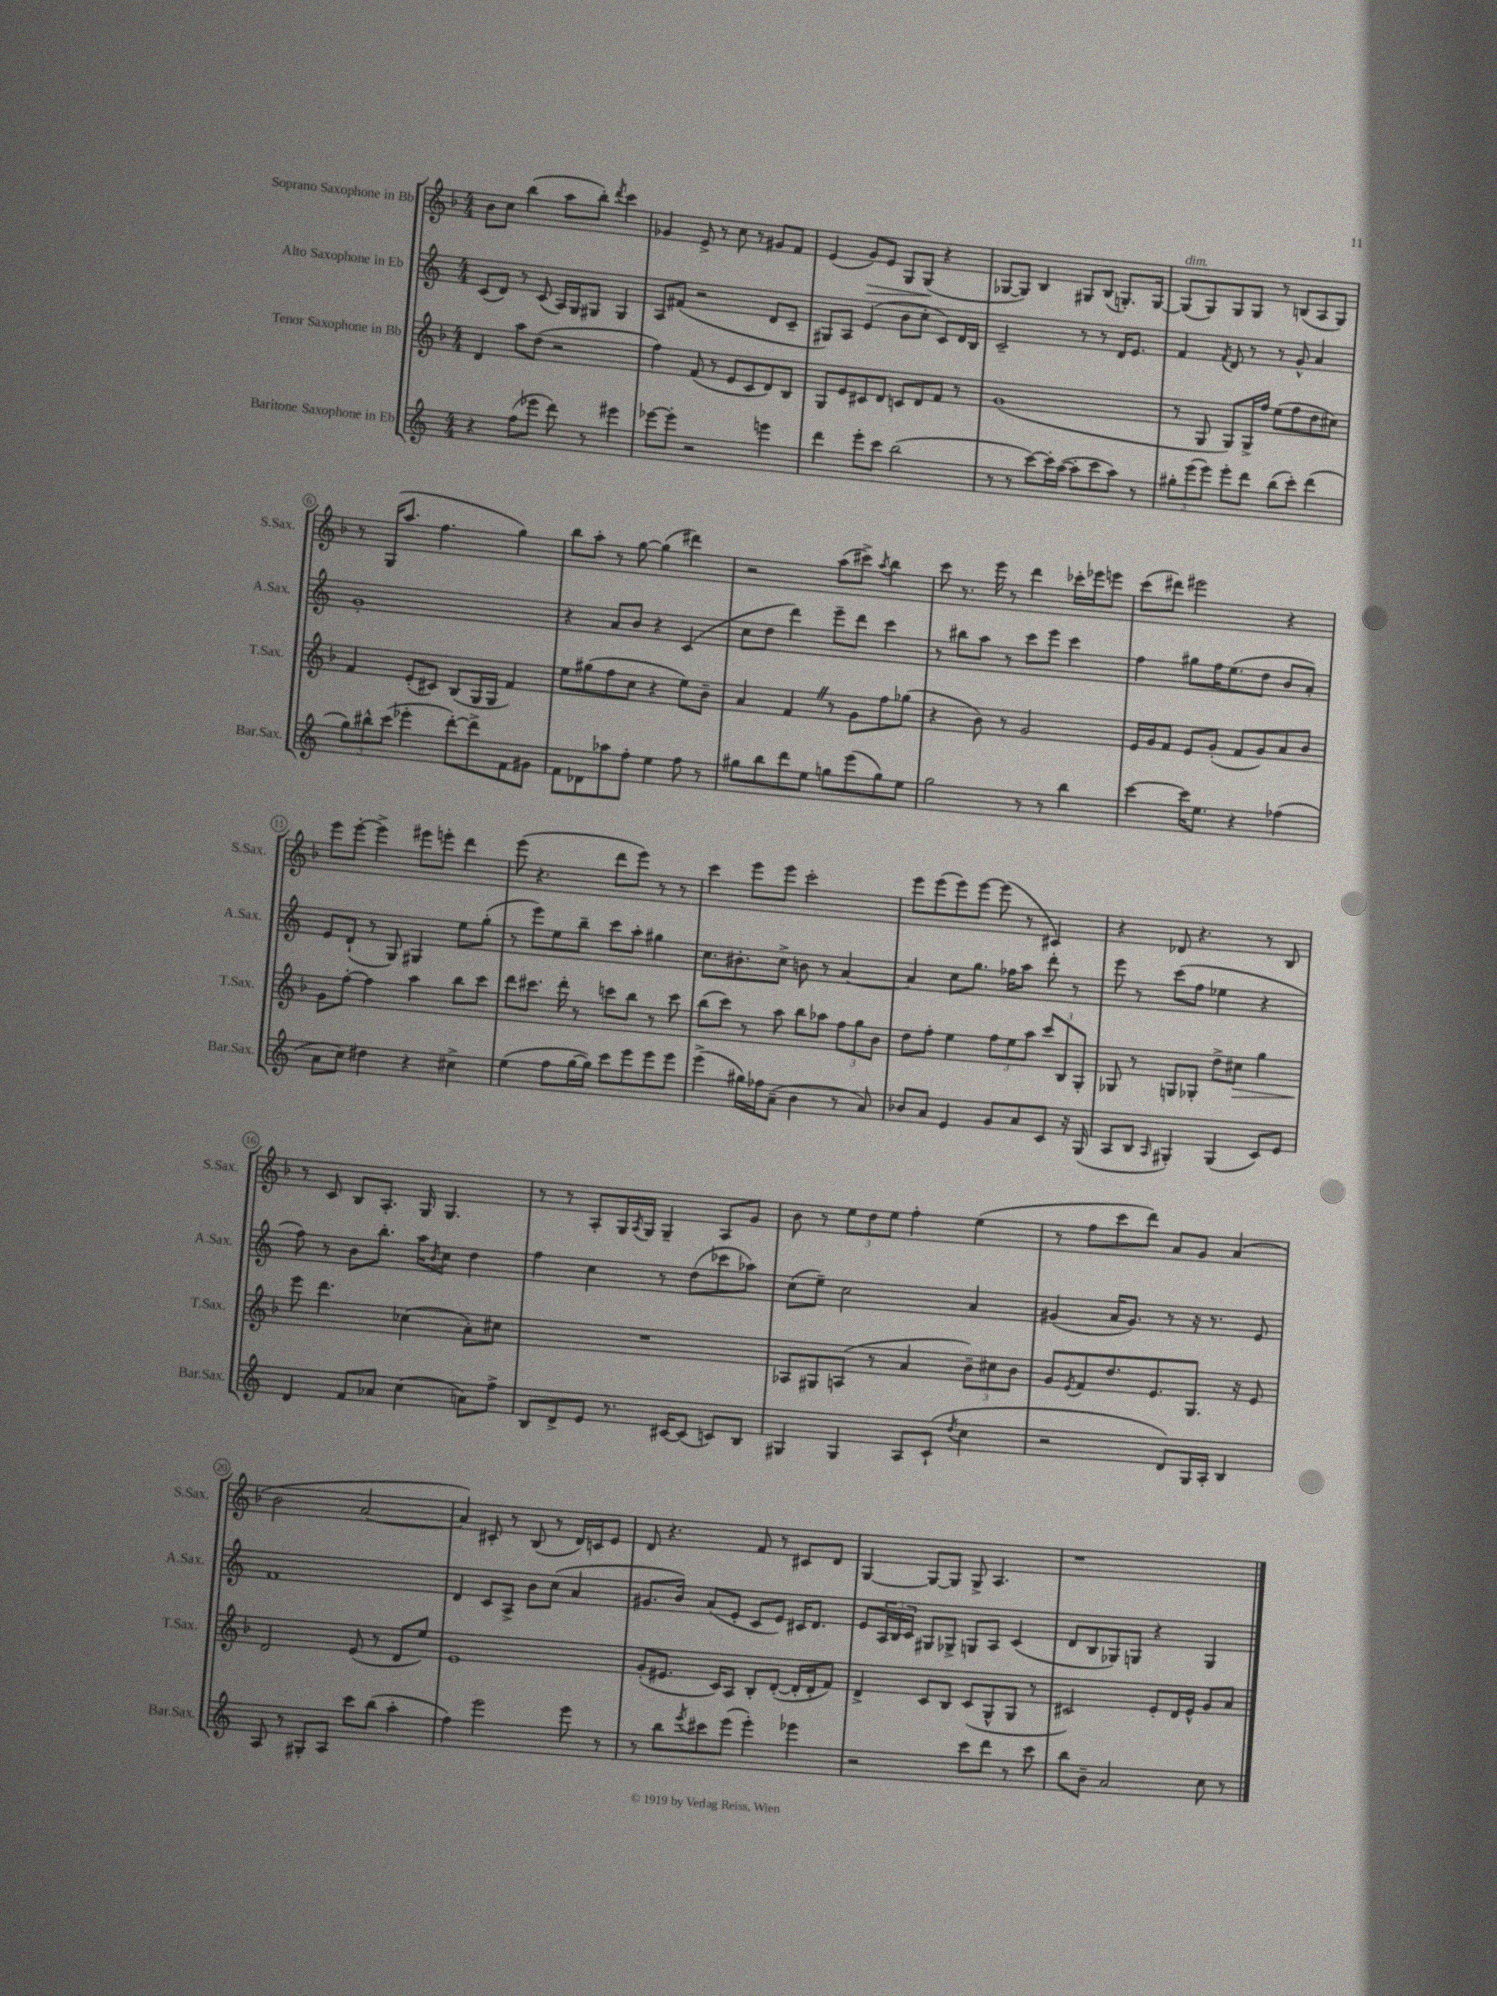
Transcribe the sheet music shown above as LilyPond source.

<<
\new StaffGroup <<
\new Staff = "s0" \with { instrumentName = "Soprano Saxophone in Bb" shortInstrumentName = "S.Sax." } {
    \clef treble \key f \major \numericTimeSignature \time 4/4
    bes'8 c''8 bes''4( a''8 bes''8-.) \acciaccatura { d'''8 } c'''4 |
    ges'4 e'8-> r8 c''8 r8 gis'8 f'8 |
    e'4( g'8\>) e'8 g8 g8\!( r4 |
    ges8~ ges8) bes4 gis8 bes8( g8.-.) g16~ |
    g8^\markup { \italic "dim." }( g8) g8 g8 r8 b8( a8 g8) |
    r8 g16( a''8. f''4. g''4) |
    bes''8 a''8-. r8 g''8~ g''4( dis'''4) |
    r2 a''8( cis'''8->) \acciaccatura { a''8 } bes''4 |
    c'''8 r8. e'''16 r8 d'''4 ces'''16-. ees'''16 e'''8 |
    c'''8( dis'''8) eis'''2 r4 |
    e'''8 e'''8~-. e'''4-> eis'''8 e'''8-. d'''4 |
    e'''8( r4. d'''8 e'''8) r8 r8 |
    c'''4 e'''8 e'''8 c'''2-. |
    e'''8 e'''8( e'''8) e'''8~ e'''8( r8 cis'4) |
    r4 des'8 r4. r8 bes8 |
    r8 c'8 bes8 a8.-. g16 g4. |
    r8 r8 a8-. g16 \acciaccatura { a8 } g16 g4-- a8 g'8 |
    bes'8 r8 \tuplet 3/2 { e''8 d''8 e''8 } f''4-. e''4( |
    r8 f''8 c'''8 d'''8) a'8 g'8 a'4( |
    bes'2 a'2~ |
    a'4) cis'8-. r8 bes8( r8 d'16) c'16 e'8 |
    d'8 r4. f'8 r8 cis'8 d'8 |
    g4~ g8~ g8 g8-> a4. |
    r1 \bar "|." |
}
\new Staff = "s1" \with { instrumentName = "Alto Saxophone in Eb" shortInstrumentName = "A.Sax." } {
    \clef treble \key c \major \numericTimeSignature \time 4/4
    c'8( d'8) r8 c'8( a16) g16 gis8 gis4 |
    a8 fis'8( r2 d'8 c'8-- |
    gis8) a8 e'4( b'8 c''8-. c'8) d'16 b16 |
    c'2-- r8 r8 d'16 e'8. |
    f'4 \acciaccatura { f'8 } d'8 r8 r8 g'8-^ a'4 |
    g'1-. |
    r4 a'8 b'8 r4 c'4( |
    c''8 d''8 d'''4) e'''8-- d'''8 c'''4 |
    r8 bis''8 a''8 r8 c'''8 e'''8 c'''4 |
    f''4 gis''8 f''16 e''8.( d''8 b'8 a'8-.) |
    e'8 d'8-!( r8 g8) gis4 e''8 g''8-.( |
    r8 e'''8) e''8 b''8-- c'''8 a''8-. gis''4 |
    c''8. bis'8.-. c''8-> b'8 r8 a'4~ |
    a'4 c''8 g''8. fes''16 a''8 d'''8-. r8 |
    e'''8 r8 c'''8( f''8 ees''4 r4 |
    f''8) r8 b'8 b''8.-. a''16 \acciaccatura { b'8 } c''8 d''4 |
    f''4 c''4 r8 d''8( ces'''8 aes''8) |
    c''8( e''8--) c''2 a'4 |
    gis'4( a'16 gis'8.) r8 r16 r8. e'8 |
    f'1 |
    d'4 c'8 a8-> b'8 c''8( a'4 |
    gis'8. b'16) a'8( e'8-. c'8 e'8) cis'16 d'8. |
    e'8 \tuplet 3/2 { a16 b16 c'16 } gis8 ges8-> g8 a8 c'4( |
    d'8 b8 ges8) g8 r4 g4 \bar "|." |
}
\new Staff = "s2" \with { instrumentName = "Tenor Saxophone in Bb" shortInstrumentName = "T.Sax." } {
    \clef treble \key f \major \numericTimeSignature \time 4/4
    d'4 a''8 d''8( r2 |
    f''4) f'8( r8 e'8 c'8 d'8) bes8 |
    g8 e'8 cis'8 d'8 c'8 d'8 f'8 r8 |
    g'1( |
    r8 g8 g8) g16-> f''16 e''8( f''8 d''8 cis''8) |
    f'4 e'8-.( cis'8) bes8( g16 g16 f'4) |
    e''8 gis''8( f''8 c''8 r4 e''8) bes'8-- |
    a'4 f'4 \once \override BreathingSign.text = \markup { \musicglyph "scripts.caesura.straight" } \breathe r8 g'8 f''8 ges''8( |
    r4 bes'8) r8 g'2 |
    e'16 g'16 f'8 e'8 g'8-.( f'8 g'8) a'8 bes'8 |
    g'8 f''8~-. f''4 a''4 bes''8 c'''8 |
    d'''8 cis'''8. d'''16-. r8 c'''8 bes''8 r8 c'''8 |
    bes''8( c'''8) r8 a''8 bes''8 aes''8 \tuplet 3/2 { f''8 g''8 bes'8 } |
    d''8 f''8-. e''4 \tuplet 3/2 { f''8 e''8 a''8 } \tuplet 3/2 { c'''8 bes8 g8-. } |
    ges8 r8 g8 ges8-. d''8-> cis''8\> g''4 |
    e'''8\! d'''4. ces''4( a'8-.) cis''8 |
    R1 |
    aes8 gis8 a8( r8 a'4 \tuplet 3/2 { bes'8--) cis''8 bes'8 } |
    g'8 \acciaccatura { e'8 } f'8 d''8. e'8. g8. r16 e'8 |
    d'2 e'8( r8 d'8 e''8) |
    e'1 |
    g'8-.( eis'8. c'16) a8 bes8-. d'8~-.( d'16-. d'16-. f'8) |
    d'4-> c'8 bes8 c'8( g8-^ g8 r8 |
    cis'2) e'8-. d'16 e'16-^ g'8 a'8 \bar "|." |
}
\new Staff = "s3" \with { instrumentName = "Baritone Saxophone in Eb" shortInstrumentName = "Bar.Sax." } {
    \clef treble \key c \major \numericTimeSignature \time 4/4
    r4 f''8( ees'''8 d'''8) r8 eis'''4 |
    ees'''8~ ees'''8-. r2 e'''4 |
    d'''4 e'''8-. c'''8 b''2( |
    r8 r8 c'''8~) c'''16-. a''16~( a''8-. c'''8 a''8) r8 |
    \tuplet 3/2 { gis''8-. e'''8( e'''8) } e'''8-. d'''8 b''8( c'''8-.) d'''4( |
    \tuplet 3/2 { g''8) bis''8-^ c'''8( } ees'''4-. d'''8~-.) d'''8-> f'8 gis'8 |
    f'8 des'8 aes''8 f''8-. e''4 f''8 r8 |
    gis''8 b''8 d'''8 e''8 g''8 e'''8( g''8) e''8 |
    g''2 r8 r8 b''4 |
    c'''4~ c'''16 e''8. r4 fes''4( |
    a'8 c''8) dis''4 r4 cis''4-> |
    e''4( f''8 g''16~ g''16) c'''8 e'''8 e'''8 e'''8 |
    e'''4->( gis''16) fes''16 a'8--( b'4 r8 a'8) |
    bes'8 a'8 e'4 g'8 a'8 c'8 r16 g16( |
    a8 b8 \grace { a16 } gis4-.) gis4( c'8) e'8 |
    d'4 f'8 aes'8 c''4( a'8) f''8-> |
    b8 d'8-> e'8 r8. cis'16~ cis'8( c'8) b8 |
    gis4 gis4 a8 c'8-!( \acciaccatura { d''8 } c''4 |
    r2 d'8) g16 a16-. b4 |
    a8 r8 gis8-. a8 c'''8 b''8( a''4-. |
    f''4) e'''2 e'''8 r8 |
    r8 b''8 \acciaccatura { e'''8 } cis'''8 e'''8( e'''4-.) ees'''4 |
    r2 c'''8 d'''8 r8 c'''8 |
    b''8 b'8-- a'2 c''8 r8 \bar "|." |
}
>>
>>
\layout { \context { \Score \override BarNumber.stencil = #(make-stencil-circler 0.1 0.3 ly:text-interface::print) } }
